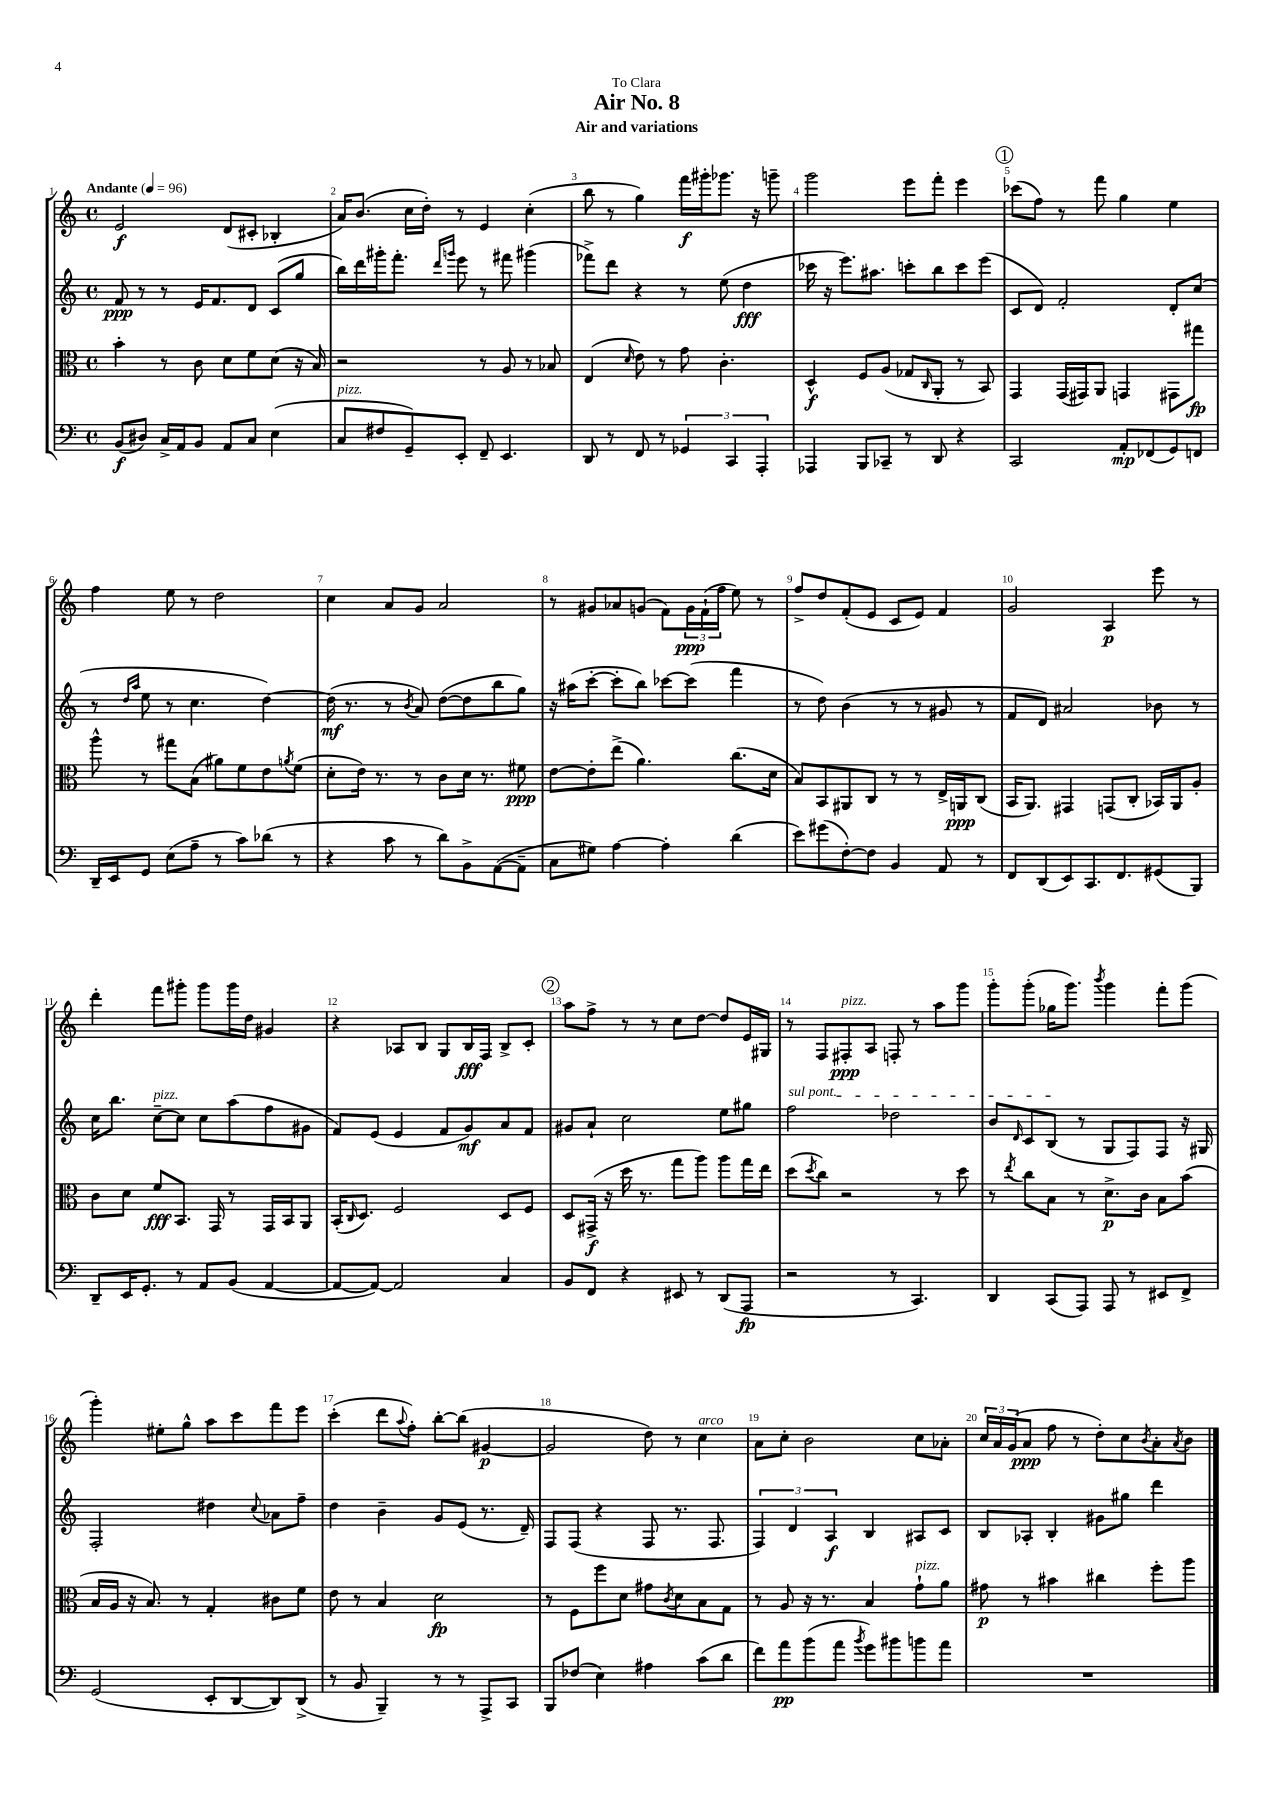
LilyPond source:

\header { title = "Air No. 8" subtitle = "Air and variations" dedication = "To Clara" }
<<
\new StaffGroup <<
\new Staff = "s0" {
    \clef treble \key c \major \defaultTimeSignature \time 4/4 \tempo "Andante" 4 = 96
    e'2\f d'8( cis'8-. bes4-. |
    a'16) b'8.( c''16 d''16-.) r8 e'4 c''4-.( |
    b''8 r8 g''4) f'''16\f gis'''16-. ges'''8. r16 g'''8-- |
    g'''2 e'''8 f'''8-. e'''4 |
    \mark \markup { \circle "1" } ces'''8( f''8) r8 f'''8 g''4 e''4 |
    f''4 e''8 r8 d''2 |
    c''4 a'8 g'8 a'2 |
    r8 gis'8 aes'8 g'8( f'8) \tuplet 3/2 { g'16\ppp f'16-!( f''16 } e''8) r8 |
    f''8-> d''8 f'8-.( e'8 c'8 e'8) f'4 |
    g'2 a4\p e'''8 r8 |
    d'''4-. f'''8 gis'''8-. gis'''8 gis'''16 d''16 gis'4 |
    r4 aes8 b8 g8 b16\fff f16 b8-> c'8-. |
    \mark \markup { \circle "2" } a''8 f''8-> r8 r8 c''8 d''8~ d''8 e'16 gis16 |
    r8 f8 fis8-.\ppp^\markup { \italic "pizz." } a8 f8-. r8 a''8 g'''8 |
    g'''8-. g'''8-.( ges''16 g'''8.) \acciaccatura { b'''8 } g'''4 f'''8-. g'''8( |
    g'''4-.) eis''8-. g''8-^ a''8 c'''8 f'''8 e'''8 |
    c'''4-.( d'''8 \appoggiatura { a''8 } f''8-.) b''8~-. b''8( gis'4~\p |
    gis'2 d''8) r8 c''4^\markup { \italic "arco" } |
    a'8 c''8-. b'2 c''8 aes'8-. |
    \tuplet 3/2 { c''16 a'16 g'16( } a'8\ppp f''8 r8 d''8-.) c''8 \acciaccatura { b'8 } a'8-. \acciaccatura { a'8 } b'8 \bar "|." |
}
\new Staff = "s1" {
    \clef treble \key c \major \defaultTimeSignature \time 4/4
    f'8\ppp r8 r8 e'16 f'8. d'8 c'8( g''8 |
    b''16) d'''16 gis'''16-. f'''8.-. \grace { d'''16 g'''16 } e'''8 r8 fis'''8 gis'''4( |
    fes'''8->) d'''8 r4 r8 e''8( d''4\fff |
    ces'''16 r16 e'''8.) ais''8. c'''8-. b''8 c'''8 e'''8( |
    \mark \markup { \circle "1" } c'8 d'8) f'2-. d'8-. c''8( |
    r8 \grace { d''16 a''16 } e''8 r8 c''4. d''4~) |
    d''16\mf( r8. r8 \acciaccatura { b'8 } a'8) d''8~( d''8 b''8 g''8) |
    r16 ais''16( c'''8~-. c'''8-. b''8) ces'''8~ ces'''8( f'''4 |
    r8 d''8) b'4( r8 r8 gis'8 r8 |
    f'8 d'8) ais'2 bes'8 r8 |
    c''16 b''8. c''8~--^\markup { \italic "pizz." } c''8 c''8 a''8( f''8 gis'8 |
    f'8) e'8( e'4 f'8 g'8\mf) a'8 f'8 |
    \mark \markup { \circle "2" } gis'8 a'8-! c''2 e''8 gis''8 |
    \once \override TextSpanner.bound-details.left.text = \markup { \italic "sul pont." } f''2\startTextSpan des''2 |
    b'8 \grace { d'16 } c'8 b8\stopTextSpan( r8 g8 f8) f8 r16 gis16 |
    f2-. dis''4 \appoggiatura { c''8 } aes'8 f''8-- |
    d''4 b'4-- g'8 e'8( r8. d'16--) |
    f8 f8( r4 f8 r8. f8. |
    \tuplet 3/2 { f4) d'4 a4\f } b4 ais8 c'8 |
    b8 aes8-. b4-. gis'8 gis''8 d'''4 \bar "|." |
}
\new Staff = "s2" {
    \clef alto \key c \major \defaultTimeSignature \time 4/4
    b'4-. r8 c'8 d'8 f'8 d'8( r16 b16) |
    r2 r8 a8 r8 bes8 |
    e4( \grace { d'16 } e'8) r8 g'8 c'4.-. |
    d4-^\f f8 a8( ges8 \grace { c16 } a,8-. r8 b,8) |
    \mark \markup { \circle "1" } g,4 g,16( gis,16) a,8 g,4 gis,8 gis''8\fp |
    a''8-^ r8 gis''8 b8( ais'8) f'8 e'8 \acciaccatura { a'8 } f'8( |
    d'8-. e'16) r8. r8 c'8 d'16 r8. fis'8\ppp |
    e'8~ e'8-. e''8->( a'4.) c''8.( d'16 |
    b8) b,8 ais,8 c8 r8 r8 e16-> a,16\ppp c8( |
    b,16 a,8.) gis,4 g,8( c8-. bes,16) a,16 a8-. |
    c'8 d'8 f'8\fff b,8. g,16 r8 g,16 b,16 a,8 |
    b,16-.( \grace { c16 } d8.) f2 d8 f8 |
    \mark \markup { \circle "2" } d8 gis,16->\f( r16 d''16 r8. g''8 a''8) a''8 g''16 e''16 |
    d''8( \acciaccatura { d''8 } c''8) r2 r8 d''8 |
    r8 \acciaccatura { e''8 } c''8 b8 r8 d'8.->\p c'16 b8 b'8( |
    b16 a16 r16 b8.) r8 g4-. cis'8 f'8 |
    e'8 r8 b4 d'2\fp |
    r8 f8 f''8 d'8 gis'8 \acciaccatura { c'8 } d'8 b8 g8 |
    r8 a8 r16 r8. b4 g'8-!^\markup { \italic "pizz." } a'8 |
    gis'8\p r8 bis'4 cis''4 f''8-. a''8 \bar "|." |
}
\new Staff = "s3" {
    \clef bass \key c \major \defaultTimeSignature \time 4/4
    b,8\f( dis8) c16-> a,16 b,8 a,8 c8 e4( |
    c8^\markup { \italic "pizz." } fis8 g,8--) e,8-. f,8-- e,4. |
    d,8 r8 f,8 r8 \tuplet 3/2 { ges,4 c,4 a,,4-. } |
    aes,,4 b,,8 ces,8-- r8 d,8 r4 |
    \mark \markup { \circle "1" } c,2 a,8-.\mp fes,8( g,8) f,8 |
    d,16-- e,16 g,8 e8( a8-- r8 c'8) des'8( r8 |
    r4 c'8 r8 d'8) b,8-> a,8~( a,8-- |
    c8 gis8) a4~ a4-. d'4( |
    e'8) gis'8( f8~-.) f8 b,4 a,8 r8 |
    f,8 d,8( e,8) c,8. f,8. gis,8( b,,8) |
    d,8-- e,16 g,8.-. r8 a,8 b,8( a,4~ |
    a,8~ a,8~) a,2 c4 |
    \mark \markup { \circle "2" } b,8 f,8 r4 eis,8 r8 d,8( a,,8\fp |
    r2 r8 c,4.) |
    d,4 c,8( a,,8) a,,8 r8 eis,8 f,8-> |
    g,2( e,8-. d,8~ d,8) d,8->( |
    r8 b,8 b,,4--) r8 r8 a,,8-> c,8 |
    b,,8 fes8( e4) ais4 c'8( d'8 |
    f'8) a'8\pp b'8( a'8 \acciaccatura { b'8 } g'8) bis'8 b'8 a'8 |
    R1 \bar "|." |
}
>>
>>
\layout { \context { \Score \override BarNumber.break-visibility = ##(#f #t #t) barNumberVisibility = #all-bar-numbers-visible } }
